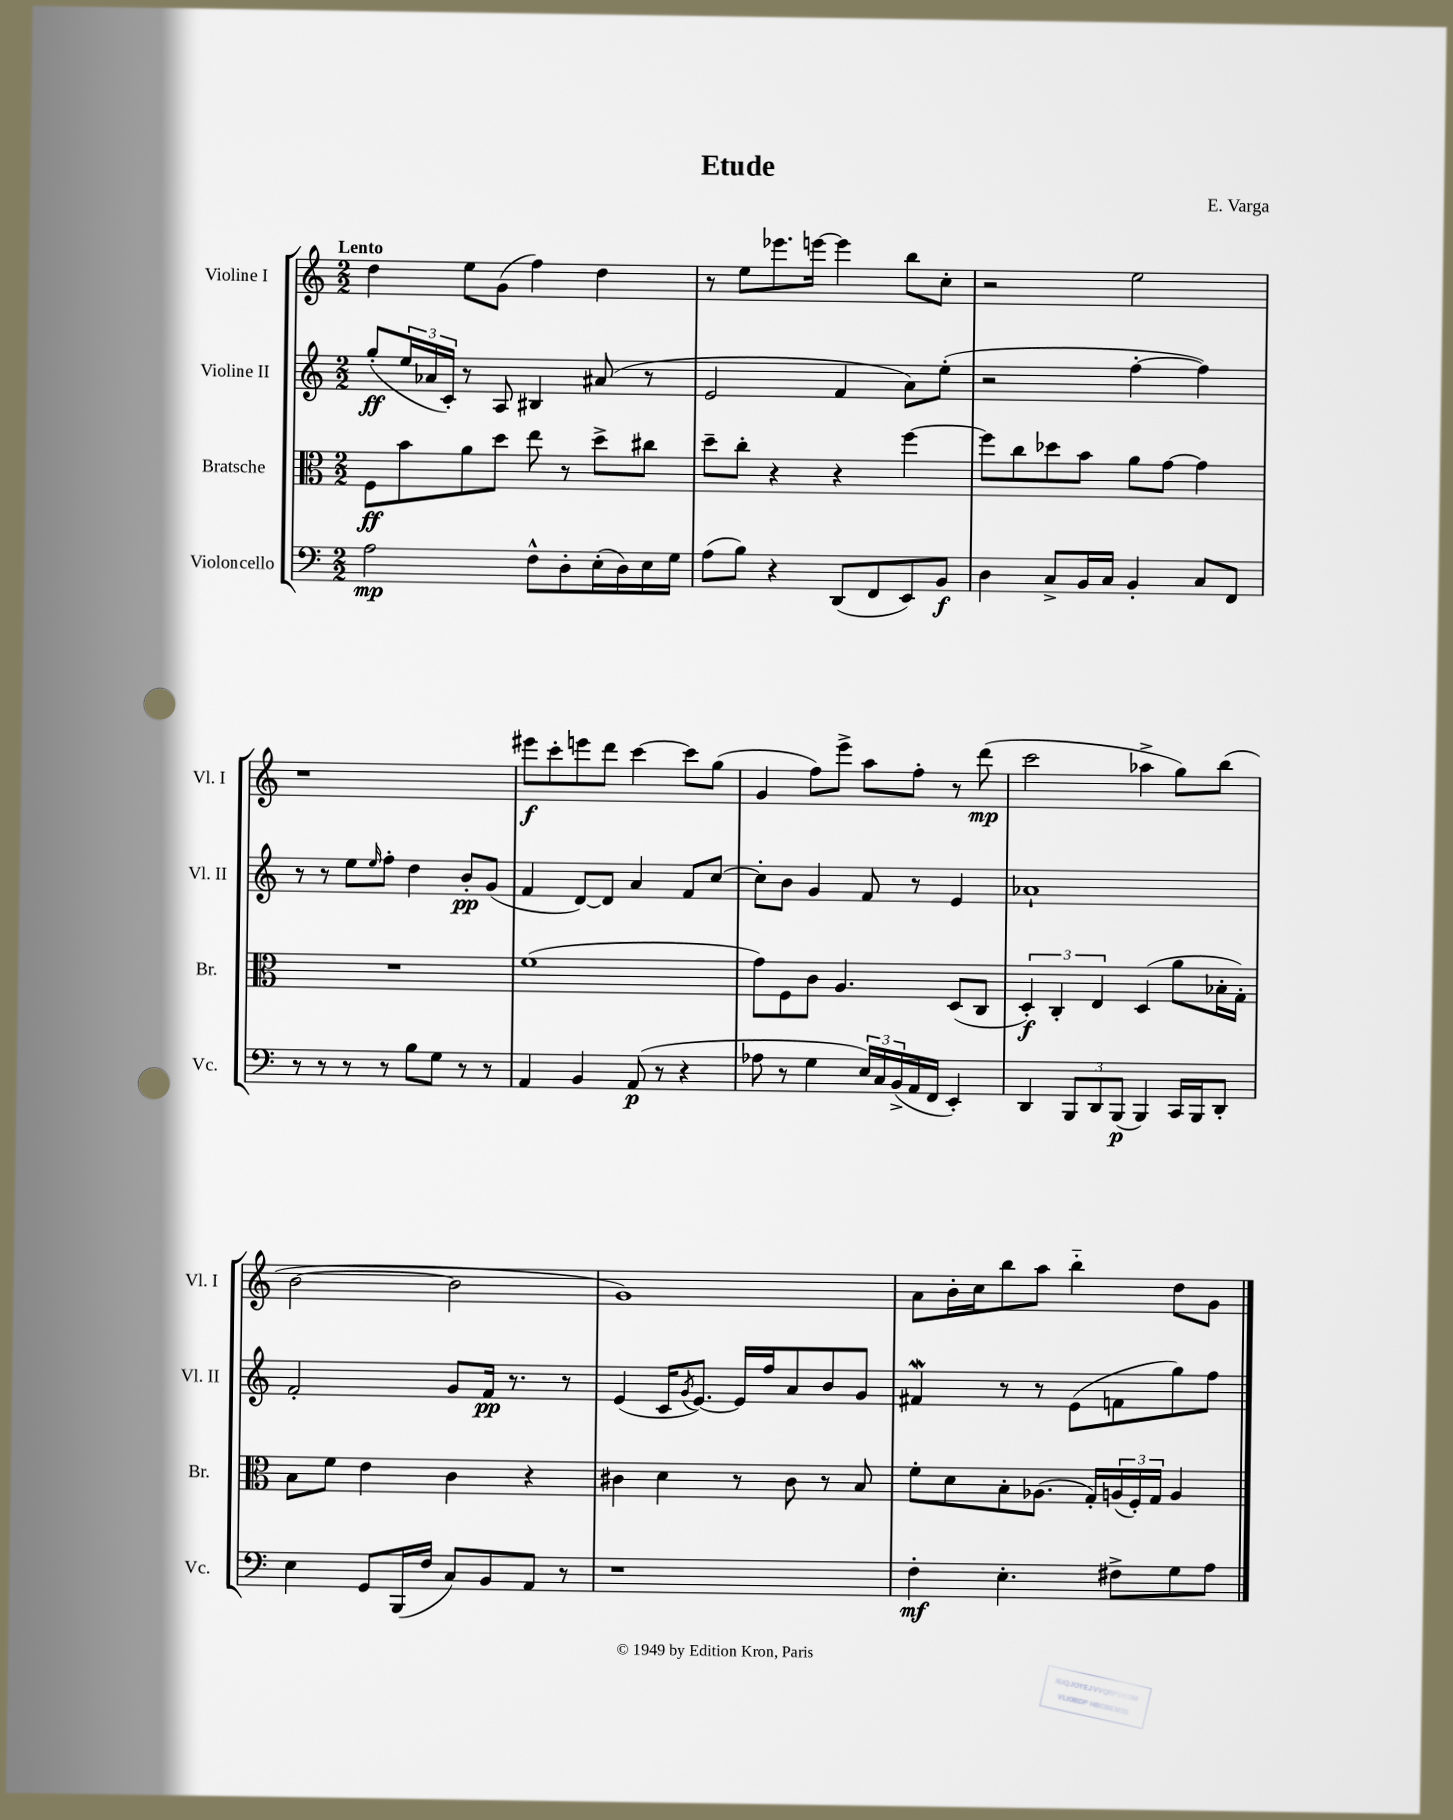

**kern	**dynam	**kern	**dynam	**kern	**dynam	**kern	**dynam
*part4	*part4	*part3	*part3	*part2	*part2	*part1	*part1
*staff4	*staff4	*staff3	*staff3	*staff2	*staff2	*staff1	*staff1
*I"Violoncello	*	*I"Bratsche	*	*I"Violine II	*	*I"Violine I	*
*I'Vc.	*	*I'Br.	*	*I'Vl. II	*	*I'Vl. I	*
*clefF4	*	*clefC3	*	*clefG2	*	*clefG2	*
*k[]	*	*k[]	*	*k[]	*	*k[]	*
*M2/2	*	*M2/2	*	*M2/2	*	*M2/2	*
=1	=1	=1	=1	=1	=1	=1	=1
!	!	!	!	!	!	!LO:TX:a:B:t=Lento	!
2A\	mp	8F\L	ff	(8gg'/L	ff	4dd\	.
.	.	8b\	.	24ee/L	.	.	.
.	.	.	.	24a-X/	.	.	.
.	.	.	.	24c'/JJ)	.	.	.
.	.	8a\	.	8r	.	8ee\L	.
.	.	8dd\J	.	8A/	.	(8g\J	.
8F^^\L	.	8ee\	.	4B#X/	.	4ff\)	.
8D'\	.	8r	.	.	.	.	.
(16E'\L	.	8dd^\L	.	(8a#X/	.	4dd\	.
16D\)	.	.	.	.	.	.	.
16E\	.	8cc#X\J	.	8r	.	.	.
16G\JJ	.	.	.	.	.	.	.
=2	=2	=2	=2	=2	=2	=2	=2
(8A\L	.	8dd~\L	.	2e/	.	8r	.
8B\J)	.	8cc'\J	.	.	.	8ee\L	.
4r	.	4r	.	.	.	8.eee-X\	.
.	.	.	.	.	.	[16eeen\Jk	.
(8DD/L	.	4r	.	4f/	.	4eee\]	.
8FF/	.	.	.	.	.	.	.
8EE/)	.	[4ff\	.	8a\L)	.	8bb\L	.
8BB/J	f	.	.	(8ee'\J	.	8cc'\J	.
=3	=3	=3	=3	=3	=3	=3	=3
4D\	.	8ff\L]	.	2r	.	2r	.
.	.	8cc\	.	.	.	.	.
8C^/L	.	8dd-X\	.	.	.	.	.
16BB/L	.	8b\J	.	.	.	.	.
16C/JJ	.	.	.	.	.	.	.
4BB'/	.	8a\L	.	[4ff'\	.	2ee\	.
.	.	[8g\J	.	.	.	.	.
8C/L	.	4g\]	.	4ff\])	.	.	.
8FF/J	.	.	.	.	.	.	.
!!LO:LB:g=z
=4	=4	=4	=4	=4	=4	=4	=4
8r	.	1r	.	8r	.	1r	.
8r	.	.	.	8r	.	.	.
8r	.	.	.	8ee\L	.	.	.
.	.	.	.	16qqee/	.	.	.
8r	.	.	.	8ff'\J	.	.	.
8B\L	.	.	.	4dd\	.	.	.
8G\J	.	.	.	.	.	.	.
8r	.	.	.	8b'/L	pp	.	.
8r	.	.	.	(8g/J	.	.	.
=5	=5	=5	=5	=5	=5	=5	=5
4AA/	.	(1f	.	4f/	.	8eee#X\L	f
.	.	.	.	.	.	8ccc'\	.
4BB/	.	.	.	[8d/L)	.	8eeen\	.
.	.	.	.	8d/J]	.	8ddd\J	.
(8AA/	p	.	.	4a/	.	[4ccc\	.
8r	.	.	.	.	.	.	.
4r	.	.	.	8f/L	.	8ccc\L]	.
.	.	.	.	[8cc/J	.	(8gg\J	.
=6	=6	=6	=6	=6	=6	=6	=6
8A-X\	.	8g\L)	.	8cc'\L]	.	4g/	.
8r	.	8F\	.	8b\J	.	.	.
4G\	.	8c\J	.	4g/	.	8ff\L)	.
.	.	4.A/	.	.	.	8eee^\J	.
24E/LL)	.	.	.	8f/	.	8aa\L	.
24C/	.	.	.	.	.	.	.
(24BB^/	.	.	.	.	.	.	.
16AA/	.	.	.	8r	.	8ff'\J	.
16FF/JJ	.	.	.	.	.	.	.
4EE'/)	.	(8D/L	.	4e/	.	8r	.
.	.	8C/J	.	.	.	(8ddd\	mp
=7	=7	=7	=7	=7	=7	=7	=7
4DD/	.	6D'/)	f	1a-X`	.	2ccc\	.
.	.	6C'/	.	.	.	.	.
12BBB/L	.	.	.	.	.	.	.
12DD/	.	6E/	.	.	.	.	.
(12BBB/J	p	.	.	.	.	.	.
4BBB/)	.	(4D/	.	.	.	4aa-X^\	.
16CC/LL	.	8a\L	.	.	.	8gg\L)	.
16BBB/J	.	.	.	.	.	.	.
8DD'/J	.	16B-X'\L	.	.	.	(8bb\J	.
.	.	16G'\JJ)	.	.	.	.	.
!!LO:LB:g=z
=8	=8	=8	=8	=8	=8	=8	=8
4E\	.	8B\L	.	2f'/	.	[2b\	.
.	.	8f\J	.	.	.	.	.
8GG/L	.	4e\	.	.	.	.	.
(16BBB/L	.	.	.	.	.	.	.
16F/JJ	.	.	.	.	.	.	.
8C/L)	.	4c\	.	8g/L	.	2b\]	.
8BB/	.	.	.	16f/Jk	pp	.	.
.	.	.	.	8.r	.	.	.
8AA/J	.	4r	.	.	.	.	.
8r	.	.	.	8r	.	.	.
=9	=9	=9	=9	=9	=9	=9	=9
1r	.	4c#X\	.	(4e/	.	1g)	.
.	.	4d\	.	16c/KL	.	.	.
.	.	.	.	8qg/	.	.	.
.	.	.	.	[8.e/J)	.	.	.
.	.	8r	.	16e/LL]	.	.	.
.	.	.	.	16ff/J	.	.	.
.	.	8c#\	.	8a/	.	.	.
.	.	8r	.	8b/	.	.	.
.	.	8B/	.	8g/J	.	.	.
=10	=10	=10	=10	=10	=10	=10	=10
4F'\	mf	8f'\L	.	4f#XW/	.	8a\L	.
.	.	8d\	.	.	.	16b'\L	.
.	.	.	.	.	.	16cc\J	.
4.E'\	.	8B'\	.	8r	.	8bb\	.
.	.	(8.A-X\J	.	8r	.	8aa\J	.
.	.	.	.	(8e\L	.	4bb\	.
.	.	16G'/LL)	.	.	.	.	.
8F#X^\L	.	(24An/	.	8fn\	.	.	.
.	.	24F'/)	.	.	.	.	.
.	.	24G/JJ	.	.	.	.	.
8G\	.	4A/	.	8gg\)	.	8dd\L	.
8A\J	.	.	.	8ff\J	.	8g\J	.
==	==	==	==	==	==	==	==
*-	*-	*-	*-	*-	*-	*-	*-
